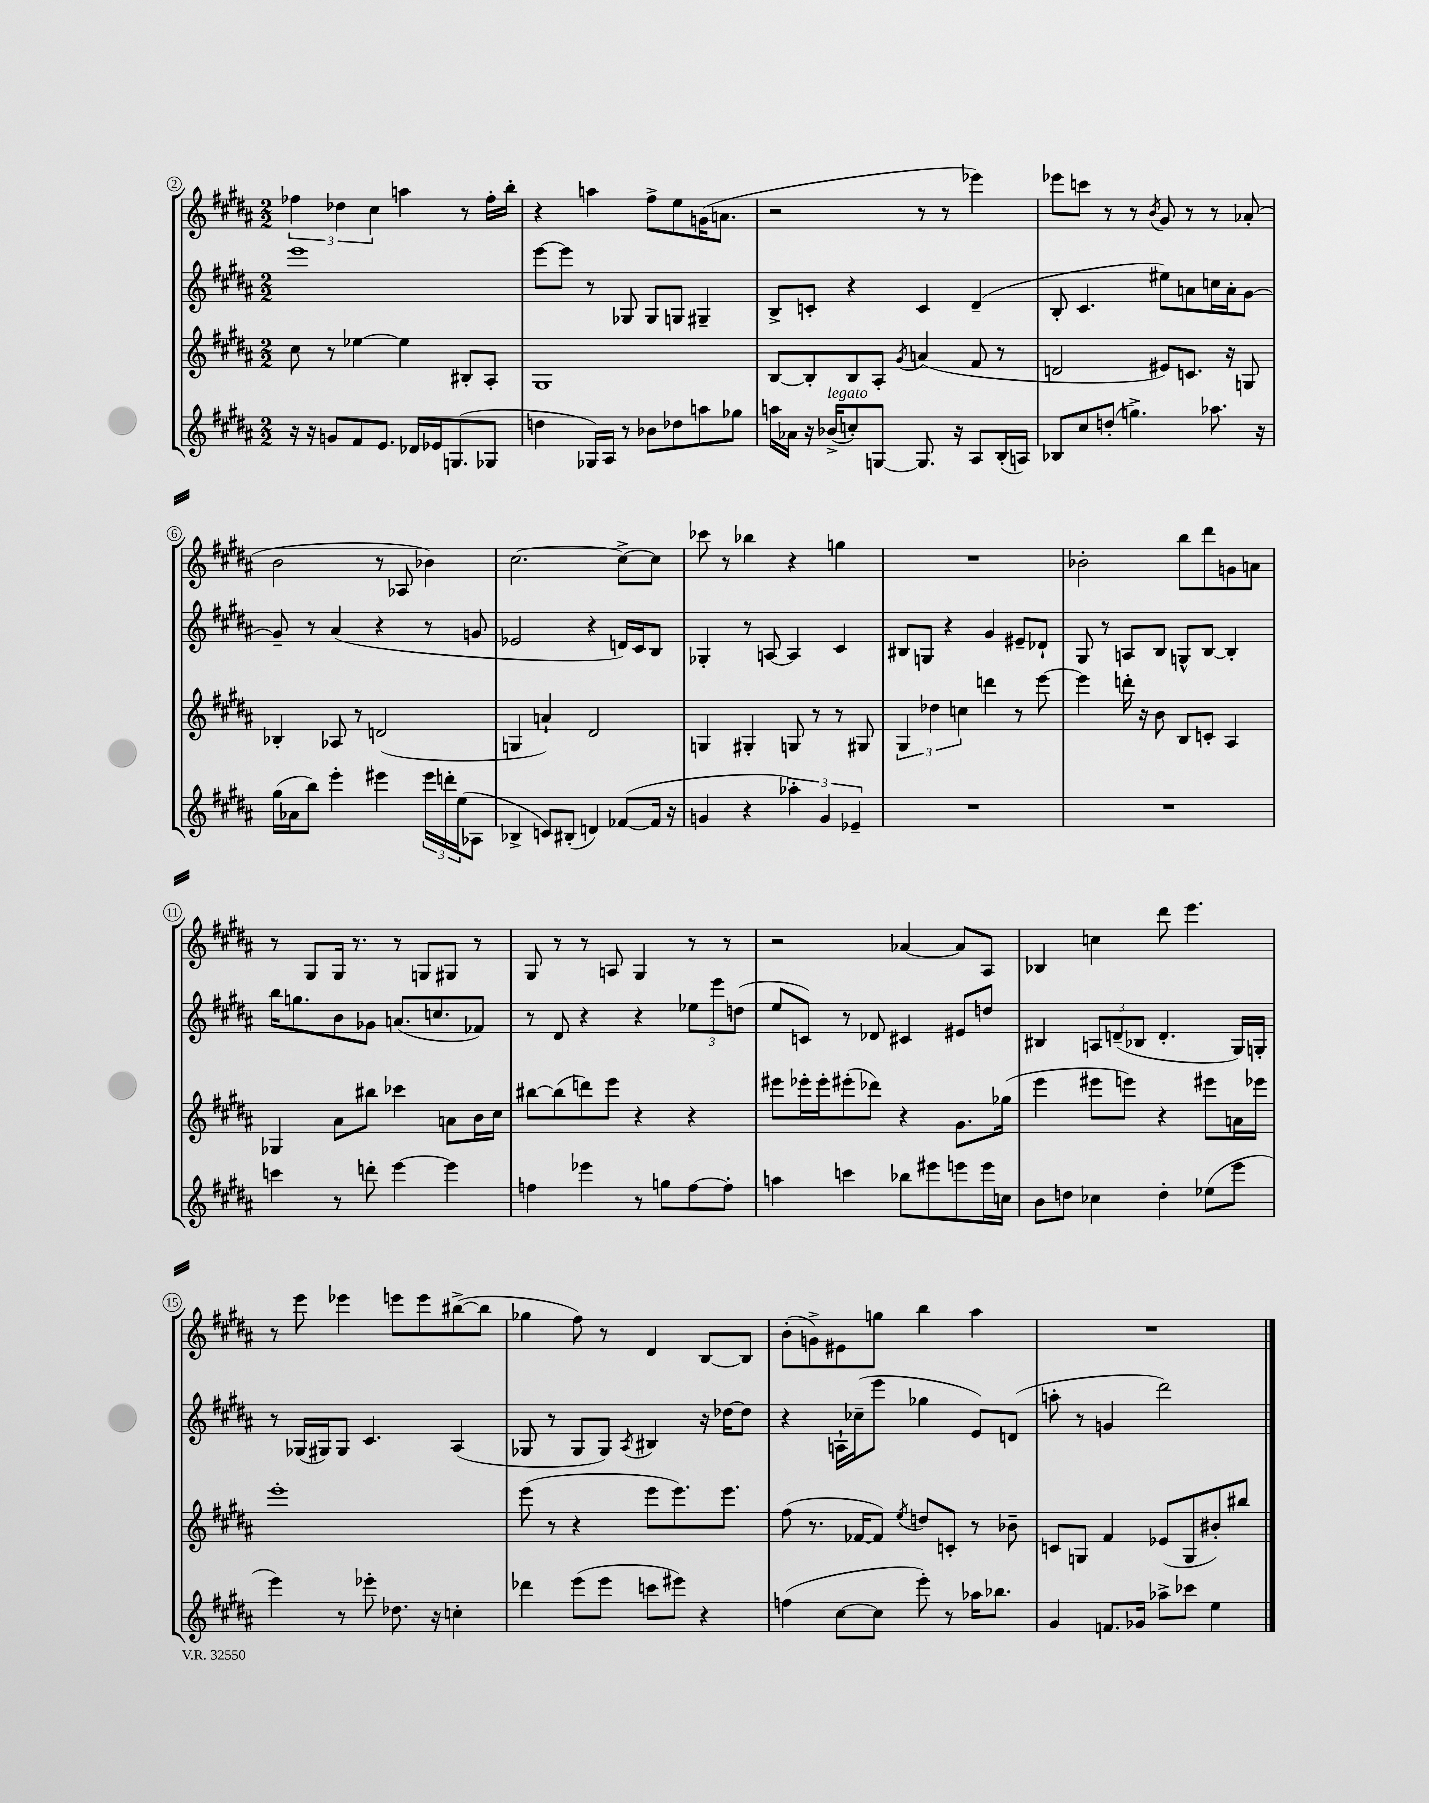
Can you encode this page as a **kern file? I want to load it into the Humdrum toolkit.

**kern	**kern	**kern	**kern
*staff4	*staff3	*staff2	*staff1
*clefG2	*clefG2	*clefG2	*clefG2
*k[f#c#g#d#a#]	*k[f#c#g#d#a#]	*k[f#c#g#d#a#]	*k[f#c#g#d#a#]
*M2/2	*M2/2	*M2/2	*M2/2
16r	8cc#	1eee	6ff-
16r	.	.	.
8g	8r	.	.
.	.	.	6dd-
8f#	[4ee-	.	.
.	.	.	6cc#
8.e	.	.	.
.	4ee-]	.	4aa
16d-	.	.	.
16e-	.	.	.
(8.G	.	.	.
.	8B#'	.	8r
8G-	8A#'	.	16ff-'
.	.	.	16bb'
=	=	=	=
4dd	1G#	[8eee	4r
.	.	8eee]	.
16G-)	.	8r	4aa
16A#	.	.	.
8r	.	8G-	.
8b-	.	8G-	8ff#^
8dd-	.	8G	8ee
8aa	.	4G#~	(16g
.	.	.	8.a
8gg-	.	.	.
=	=	=	=
16aa	[8B	8B^	2r
16a-	.	.	.
16r	8B']	8c'	.
(16b-^	.	.	.
8cc')	8B	4r	.
[8G	8A#'	.	.
.	8qg#	.	.
8.G]	(4a	4c	8r
.	.	.	8r
16r	.	.	.
8A#	8f#	(4d#~	4eee-)
(16B'	8r	.	.
16A)	.	.	.
=	=	=	=
8B-	2d	8B'	8eee-
8cc#	.	4.c#	8ccc
(8dd'	.	.	8r
4.gg^)	.	.	8r
.	.	.	8qb
.	8e#)	8ee#)	8g#
.	8.c	8a	8r
8.aa-	.	16cc	8r
.	16r	16a'	.
.	8G	[8g#	(8a-'
16r	.	.	.
=	=	=	=
(16gg#	4B-'	8g#~]	2b
16a-	.	.	.
8bb)	.	8r	.
4eee'	8A-	(4a#	.
.	8r	.	.
4eee#	(2d	4r	8r
.	.	.	8A-
24eee#	.	8r	4b-)
24ddd'	.	.	.
(24ee	.	.	.
8A-	.	8g	.
=	=	=	=
4B-^	4G	2e-	[2.cc#
8c)	4a`)	.	.
(8B#'	.	.	.
4d)	2d#	4r	.
([8f-	.	16d)	8cc#^_
.	.	16c#	.
16f-]	.	8B	8cc#]
16r	.	.	.
=	=	=	=
4g	4G	4G-'	8ccc-
.	.	.	8r
4r	4G#'	8r	4bb-
.	.	[8A	.
6aa-')	8G	4A]	4r
.	8r	.	.
6g	.	.	.
.	8r	4c#	4gg
6e-~	.	.	.
.	8G#	.	.
=	=	=	=
1r	6G#	8B#	1r
.	.	8G	.
.	6dd-	.	.
.	.	4r	.
.	6cc	.	.
.	4ddd	4g#	.
.	8r	8e#~	.
.	[8eee	8d-`	.
=	=	=	=
1r	4eee]	8G#	2b-'
.	.	8r	.
.	16ddd'	8A	.
.	16r	.	.
.	8b	8B	.
.	8B	8G^^	8bb
.	8c'	[8B	8ddd#
.	4A#	4B']	8g
.	.	.	8a
=	=	=	=
4ccc	4G-	16bb	8r
.	.	8.gg	.
.	.	.	8G#
8r	8a#	8b	16G#
.	.	.	8.r
8ddd'	8bb#	8g-	.
[4eee	4ccc-	(8.a	8r
.	.	.	8G
.	.	8.cc	.
4eee]	8a	.	8G#
.	16b	8f-)	8r
.	16cc#	.	.
=	=	=	=
4ff	[8bb#	8r	8G#
.	(8bb#]	8d#	8r
4eee-	8ddd)	4r	8r
.	8eee	.	8A
8r	4r	4r	4G#
8gg	.	.	.
[8ff	4r	12ee-	8r
.	.	12eee	.
8ff']	.	.	8r
.	.	(12dd	.
=	=	=	=
4aa	8eee#	8ee	2r
.	16eee-'	8c)	.
.	16eee-'	.	.
4ccc	(8eee#'	8r	.
.	8ddd-)	8d-	.
8bb-	4r	4c#	[4a-
8eee#	.	.	.
8eee	8.g#	8e#	8a-]
16eee	.	8dd	8A#
16cc	(16gg-	.	.
=	=	=	=
8b	4eee	4B#	4B-
8dd	.	.	.
4cc-	8eee#	12A	4cc
.	.	(12d~	.
.	8eee)	.	.
.	.	12B-	.
4dd'	4r	4.d'	8ddd#
.	.	.	4.eee
(8ee-	8eee#	.	.
8eee	16a	16G#)	.
.	16eee-	16G'	.
=	=	=	=
4eee)	1eee'	8r	8r
.	.	(16G-	8eee
.	.	16G#)	.
8r	.	8G#	4eee-
8eee-'	.	4.c#	.
8.dd-	.	.	8eee
.	.	.	8eee
16r	.	.	.
4cc'	.	(4A#	([8bb#^
.	.	.	8bb#]
=	=	=	=
4ddd-	(8eee	8G-	4gg-
.	8r	8r	.
(8eee	4r	8G-	8ff#)
8eee	.	8G-)	8r
.	.	8qA#	.
8ccc	8eee	4B#	4d#
8eee#)	8.eee)	.	.
4r	.	16r	[8B
.	8.eee	[16dd-	.
.	.	8dd-]	8B]
=	=	=	=
(4ff	(8ff#	4r	(8b'
.	8.r	.	8g^)
[8cc#	.	16A`	8e#
.	[16f-	(16cc-~	.
8cc#]	8f-])	8eee	8gg
.	8qee	.	.
8eee')	8dd	4gg-	4bb
8r	8c'	.	.
16aa-	8r	8e)	4aa#
8.bb-	.	.	.
.	8b-~	(8d	.
=	=	=	=
4g#	8c	8aa'	1r
.	8G	8r	.
8.f	4f#	4g	.
16g-	.	.	.
8aa-^	(8e-	2ddd#)	.
8ccc-	8G	.	.
4ee	8b#')	.	.
.	8bb#	.	.
==	==	==	==
*-	*-	*-	*-
